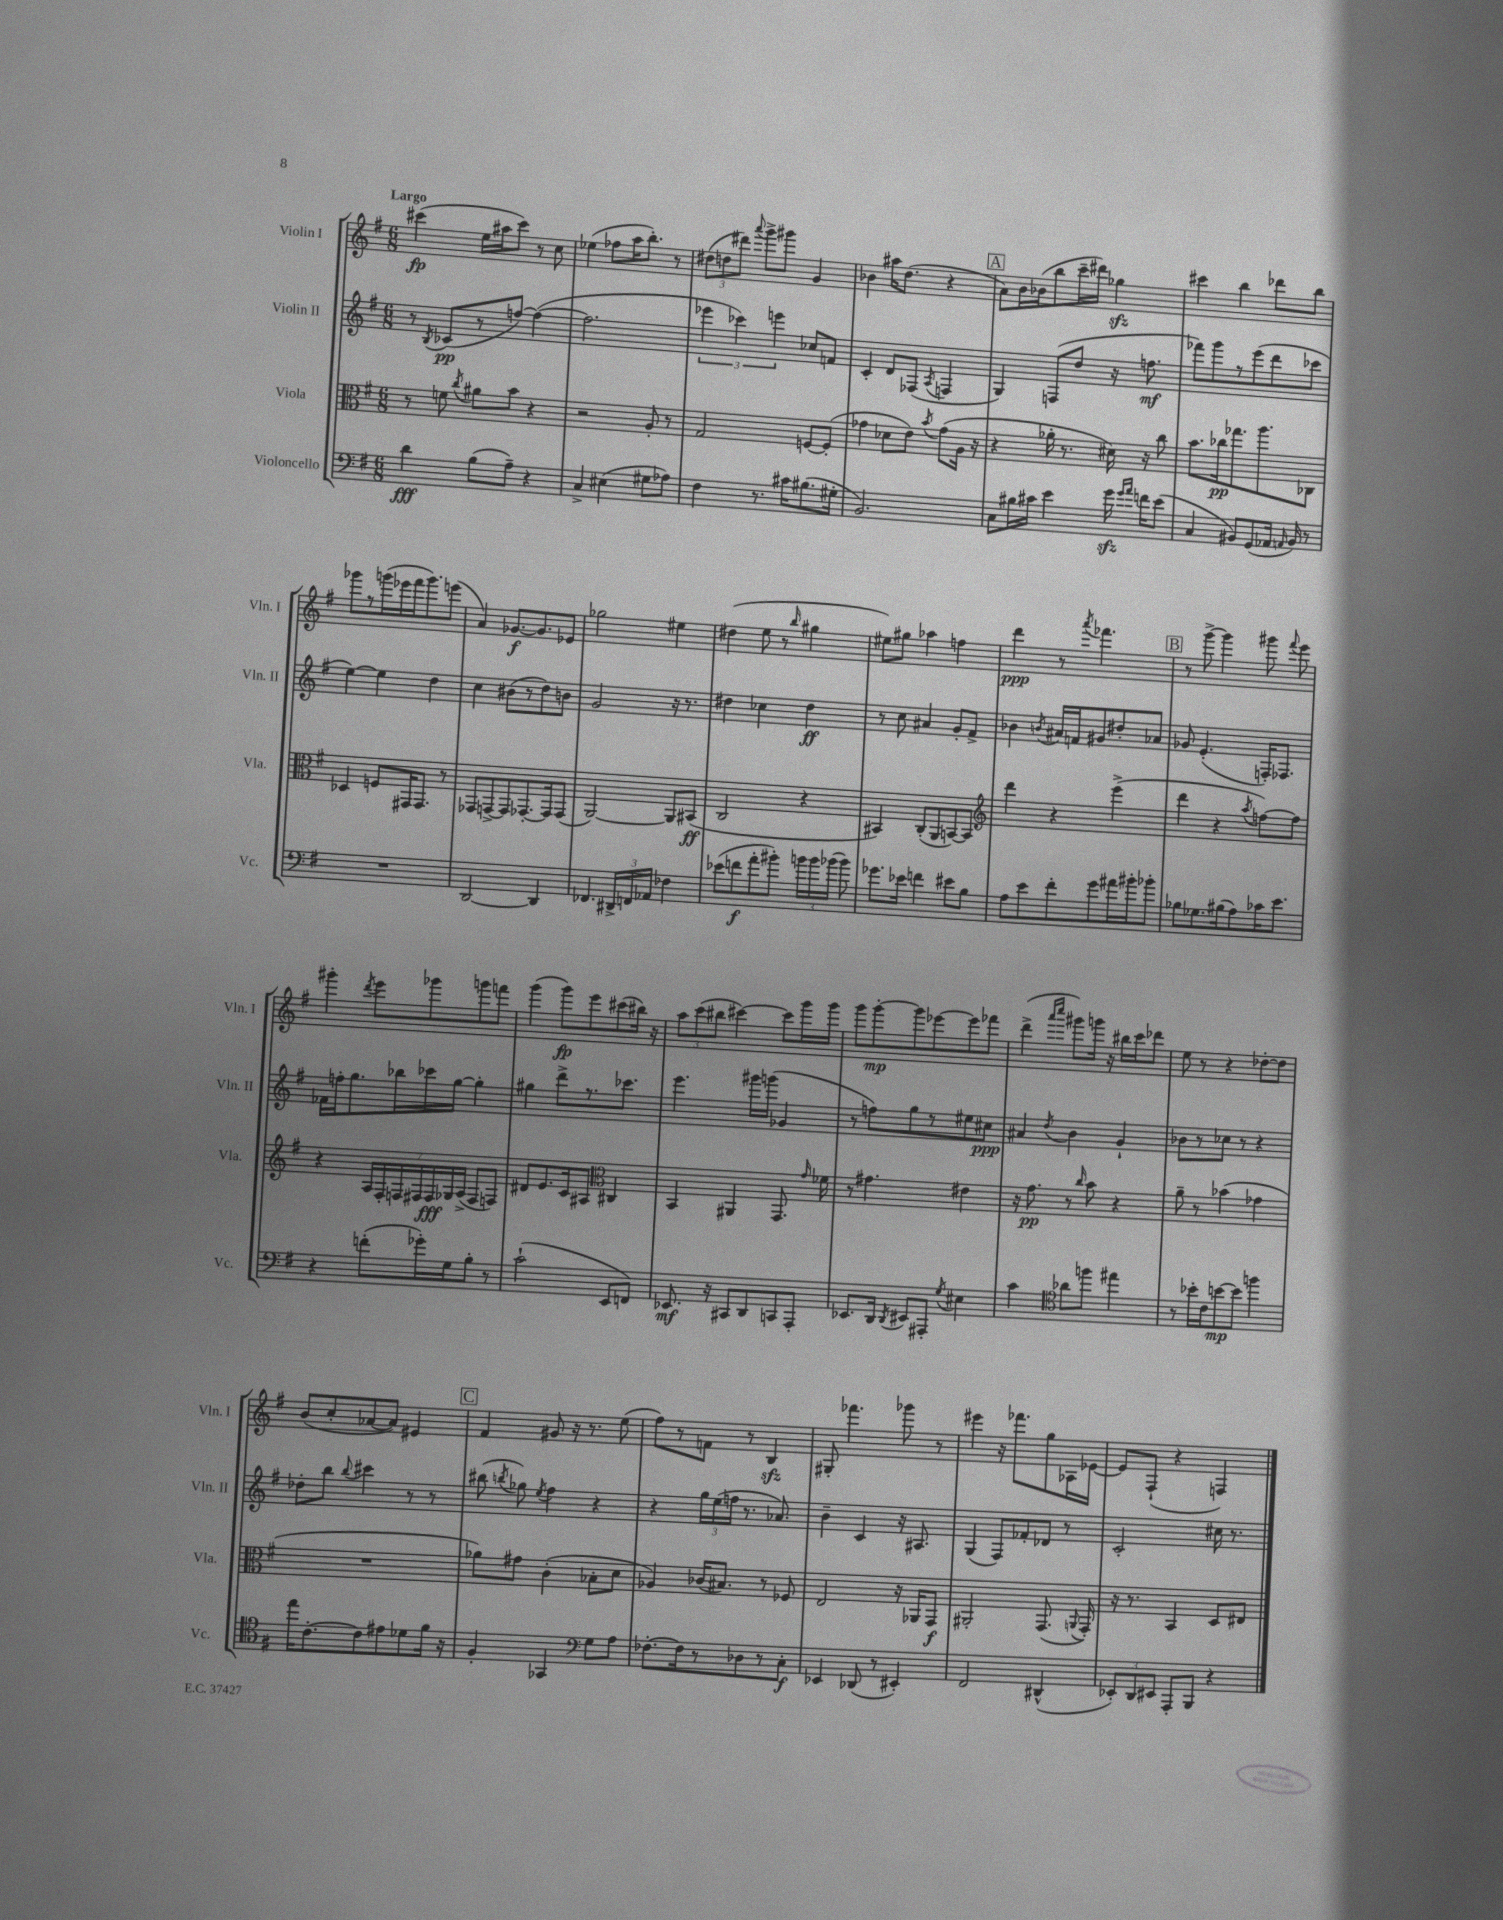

**kern	**dynam	**kern	**dynam	**kern	**dynam	**kern	**dynam
*part4	*part4	*part3	*part3	*part2	*part2	*part1	*part1
*staff4	*staff4	*staff3	*staff3	*staff2	*staff2	*staff1	*staff1
*I"Violoncello	*	*I"Viola	*	*I"Violin II	*	*I"Violin I	*
*I'Vc.	*	*I'Vla.	*	*I'Vln. II	*	*I'Vln. I	*
*clefF4	*	*clefC3	*	*clefG2	*	*clefG2	*
*k[f#]	*	*k[f#]	*	*k[f#]	*	*k[f#]	*
*M6/8	*	*M6/8	*	*M6/8	*	*M6/8	*
=1	=1	=1	=1	=1	=1	=1	=1
!	!	!	!	!	!	!LO:TX:a:B:t=Largo	!
4d\	fff	8r	.	8r	.	(4ccc#X\	fp
.	.	.	.	8qB/	.	.	.
.	.	8fn\	.	(8c-X/L	pp	.	.
.	.	8qcc/	.	.	.	.	.
(8B\L	.	8a#X\L	.	8r	.	16ee\LL	.
.	.	.	.	.	.	16aa#X\J	.
8A~\J)	.	8b\J	.	[8ffn/J)	.	8ccc#\J)	.
4r	.	4r	.	(4ff\_	.	8r	.
.	.	.	.	.	.	8cc\	.
=2	=2	=2	=2	=2	=2	=2	=2
4C^/	.	2r	.	2.ff\]	.	(4ee-X\	.
(4E#X\	.	.	.	.	.	8ff-X\L	.
.	.	.	.	.	.	16aa\K	.
.	.	.	.	.	.	8.bb'\J)	.
8G#X\L	.	8A'/	.	.	.	.	.
8A-X\J)	.	8r	.	.	.	8r	.
=3	=3	=3	=3	=3	=3	=3	=3
4F#\	.	2G/	.	6eee-X\	.	(12dd#X\L	.
.	.	.	.	.	.	12ddn\	.
.	.	.	.	6ccc-X\)	.	12ddd#X\J)	.
.	.	.	.	.	.	8qqaaa/	.
8.r	.	.	.	.	.	8ggg^\L	.
.	.	.	.	6eeen\	.	.	.
.	.	.	.	.	.	8ggg#X\J	.
16c#X\KL	.	.	.	.	.	.	.
(8.B#X\	.	[8Fn/L	.	8cc-X/L	.	4g/	.
.	.	(8F'/J]	.	8fn/J	.	.	.
16G#X'\Jk	.	.	.	.	.	.	.
=4	=4	=4	=4	=4	=4	=4	=4
2.BB/)	.	4g-X\	.	4c'/	.	4b-X\	.
.	.	8d-X\L	.	8d/L	.	16aa#X\KL	.
.	.	.	.	.	.	(8.dd\J	.
.	.	8e\J)	.	(8F-X/J	.	.	.
.	.	8qb/	.	8qA/	.	.	.
.	.	(8g-\L	.	4Fn/	.	4r	.
.	.	16A\Jk	.	.	.	.	.
.	.	16r	.	.	.	.	.
!!LO:REH:place=s1:t=A
=5	=5	=5	=5	=5	=5	=5	=5
8C\L	.	4r	.	4G/)	.	8a\L)	.
16B#X\L	.	.	.	.	.	16b\L	.
16c#X\JJ	.	.	.	.	.	(16b-X\J	.
4e\	.	16a-X'\	.	(8Fn/L	.	8bb\	.
.	.	8.r	.	.	.	.	.
.	.	.	.	8dd/J	.	16ccc~\L	.
.	.	.	.	.	.	16ddd#X\JJ)	.
16gzz\	.	16d#X\)	.	16r	.	4gg-Xzz\	.
16qqg/LL	.	.	.	.	.	.	.
16qqa/JJ	.	.	.	.	.	.	.
16fn\KL	.	16r	.	8.ffn\	mf	.	.
(8e\J	.	8cc\	.	.	.	.	.
=6	=6	=6	=6	=6	=6	=6	=6
4C/	.	8.b\L	.	8fff-X\L)	.	4ccc#X\	.
.	.	.	.	8ggg\	.	.	.
.	.	16cc-X\k	pp	.	.	.	.
8BB#X/L)	.	8.gg-X\	.	8r	.	4bb\	.
(8GG/	.	.	.	(8eee\	.	.	.
.	.	8.aa\	.	.	.	.	.
16AA-X/Jk	.	.	.	8ddd\	.	8ddd-X\L	.
16qqAAn/	.	.	.	.	.	.	.
16BB#/)	.	.	.	.	.	.	.
8r	.	8C-X\J	.	8ccc-X\J	.	8bb\J	.
!!LO:LB:g=z
=7	=7	=7	=7	=7	=7	=7	=7
2.r	.	4D-X/	.	[4ee\)	.	8ggg-X\L	.
.	.	.	.	.	.	8r	.
.	.	8Fn/L	.	4ee\]	.	(16gggn\L	.
.	.	.	.	.	.	16eee-X\	.
.	.	16GG#X/K	.	.	.	16fff#\J	.
.	.	8.GG#/J	.	.	.	8.ggg\)	.
.	.	.	.	4dd\	.	.	.
.	.	8r	.	.	.	(8eeen\J	.
=8	=8	=8	=8	=8	=8	=8	=8
[2DD/	.	8GG-X/L	.	4cc\	.	4a/)	.
.	.	[8GGn^/	.	.	.	.	.
.	.	8GG/]	.	(8b#X\L	.	[8.g-X/L	f
.	.	[8.GG-X'/	.	8r	.	.	.
.	.	.	.	.	.	8.g-/]	.
4DD/]	.	.	.	8dd\)	.	.	.
.	.	16GG-/k]	.	.	.	.	.
.	.	(8GG-/J	.	8bn\J	.	8e-X/J	.
=9	=9	=9	=9	=9	=9	=9	=9
4.FF-X/	.	[2AA/)	.	2g/	.	2gg-X\	.
24DD#X^/LL	.	.	.	.	.	.	.
24FFn/	.	.	.	.	.	.	.
24AA-X/JJ	.	.	.	.	.	.	.
4F-X\	.	8AA/L]	.	16r	.	4ee#X\	.
.	.	.	.	8.r	.	.	.
.	.	(8BB#X/J	ff	.	.	.	.
=10	=10	=10	=10	=10	=10	=10	=10
(8e-X\L	.	2C/	.	4dd#X\	.	(4dd#X\	.
8fn\	f	.	.	.	.	.	.
8a'\	.	.	.	4cc-X\	.	8ee\	.
8b#X'\J)	.	.	.	.	.	8r	.
.	.	.	.	.	.	16qqbb/	.
24bn\LL	.	4r	.	4dd#\	ff	4gg#X\	.
24b\	.	.	.	.	.	.	.
(24b-X\JJ	.	.	.	.	.	.	.
8b-\)	.	.	.	.	.	.	.
=11	=11	=11	=11	=11	=11	=11	=11
8.g-X\L	.	4BB#X/)	.	8r	.	8ee#X\L)	.
.	.	.	.	8cc\	.	8gg#X\J	.
16e-X\Jk	.	.	.	.	.	.	.
4fn\	.	(8C'/L	.	4a#X/	.	4aa-X\	.
.	.	8AA/	.	.	.	.	.
8e#X\L	.	[8BBn/)	.	8g'/L	.	4ffn\	.
8B\J	.	8BB/J]	.	8f#^/J	.	.	.
=12	=12	=12	=12	=12	=12	=12	=12
*	*	*clefG2	*	*	*	*	*
8A\L	.	4ddd\	.	4b-X\	.	4ddd\	ppp
8e\	.	.	.	.	.	.	.
.	.	.	.	8qbn/	.	.	.
8f#'\	.	4r	.	16a#X/LL	.	8r	.
.	.	.	.	16fn/J	.	.	.
.	.	.	.	.	.	8qaaa/	.
8g\	.	.	.	8g#X/	.	4.fff-X\	.
16a#X\L	.	(4eee^\	.	8dd#X'/	.	.	.
16b#X'\J	.	.	.	.	.	.	.
8b-X'\J	.	.	.	8a-X/J	.	.	.
!!LO:REH:place=s1:t=B
=13	=13	=13	=13	=13	=13	=13	=13
8B-X\L	.	4ddd\	.	8g-X/	.	8r	.
8.G-X\	.	.	.	(4.e'/	.	[8ggg^\	.
.	.	4r	.	.	.	4ggg\]	.
(16B#X\k	.	.	.	.	.	.	.
8A\)	.	.	.	.	.	.	.
.	.	8qaa/	.	.	.	.	.
16c-X\K	.	[8ffn\L)	.	16Fn'/KL)	.	8ggg#X\	.
8.e\J	.	.	.	8.F-X/J	.	.	.
.	.	.	.	.	.	8qqfff#/	.
.	.	8ff\J]	.	.	.	8eee\	.
!!LO:LB:g=z
=14	=14	=14	=14	=14	=14	=14	=14
4r	.	4r	.	16f-X\LL	.	4ggg#X'\	.
.	.	.	.	16ffn'\J	.	.	.
.	.	.	.	8.gg\	.	.	.
.	.	.	.	.	.	8qddd/	.
(8fn'\L	.	28A/LL	.	.	.	8eee\L	.
.	.	28F#'/	.	.	.	.	.
.	.	.	.	16bb-X\L	.	.	.
.	.	28Fn/	.	.	.	.	.
.	.	28F#X/	.	.	.	.	.
16g-X'\L)	.	.	.	16ccc-X\	.	8ggg-X\	.
.	.	28F#/	fff	.	.	.	.
.	.	28G-X/	.	.	.	.	.
16G\J	.	.	.	[16gg\JJ	.	.	.
.	.	(28A^/JJ	.	.	.	.	.
8B'\J	.	8F#/L	.	4gg'\]	.	8gggn\	.
8r	.	8Fn/J)	.	.	.	8fffn\J	.
=15	=15	=15	=15	=15	=15	=15	=15
(2c`\	.	8d#X/L	.	4gg#X\	.	(4ggg\	.
.	.	8.e/	.	.	.	.	.
.	.	.	.	8ddd^\L	.	8ggg\L)	fp
.	.	16c/k	.	.	.	.	.
.	.	8A#X/J	.	8.r	.	8eee\	.
*	*	*clefC3	*	*	*	*	*
8EE/L	.	4C#X/	.	.	.	(8ccc#X\	.
.	.	.	.	8.ccc-X\J	.	.	.
8FFn/J)	.	.	.	.	.	16bb#X\Jk)	.
.	.	.	.	.	.	16r	.
=16	=16	=16	=16	=16	=16	=16	=16
8.EE-X/	mf	4BB/	.	4.eee\	.	12aa\L	.
.	.	.	.	.	.	(12ccc\	.
.	.	.	.	.	.	12bb#X\J	.
16r	.	.	.	.	.	.	.
8CC#X/L	.	4AA#X/	.	.	.	[4ccc#X\)	.
8DD/	.	.	.	16ggg#X\LL	.	.	.
.	.	.	.	(16gggn\JJ	.	.	.
8CCn/	.	8.GG/	.	4g-X/	.	8ccc#\L]	.
8AAA'/J	.	.	.	.	.	16ggg\L	.
.	.	16qqg/	.	.	.	.	.
.	.	16f-X\	.	.	.	16ggg\JJ	.
=17	=17	=17	=17	=17	=17	=17	=17
8.EE-X/L	.	8r	.	8r	.	8ggg\L	.
.	.	4.g#X\	.	8ffn\L)	.	[8ggg'\	mp
16DD/Jk	.	.	.	.	.	.	.
8qDD/	.	.	.	.	.	.	.
8EE#X/L	.	.	.	8gg\	.	8ggg\]	.
8AAA#X'/J	.	.	.	8r	.	[8eee-X\	.
8qG/	.	.	.	.	.	.	.
4E#X\	.	4e#X\	.	8ee#X\	.	8eee-\]	.
.	.	.	.	8cc#X\J	ppp	8fff-X\J	.
=18	=18	=18	=18	=18	=18	=18	=18
4c\	.	16r	.	4a#X/	.	(4ddd^\	.
.	.	8.g\	pp	.	.	.	.
*clefC4	*	*	*	*	*	*	*
.	.	.	.	.	.	16qqaaa/LL	.
.	.	.	.	8qdd/	.	16qqcccc/JJ	.
8a-X\L	.	8r	.	4b\	.	8ggg#X\L)	.
.	.	16qqcc/	.	.	.	.	.
8ffn\J	.	8b\	.	.	.	16gggn\Jk	.
.	.	.	.	.	.	16r	.
4ee#X\	.	4r	.	4g`/	.	16bb#X\LL	.
.	.	.	.	.	.	16ccc\J	.
.	.	.	.	.	.	8ddd-X\J	.
=19	=19	=19	=19	=19	=19	=19	=19
8r	.	8a~\	.	8b-X\L	.	8ee\	.
16b-X'\LL	.	8r	.	8r	.	8r	.
16c\J	.	.	.	.	.	.	.
[8bn\	mp	(4b-X\	.	8cc-X\J	.	4r	.
8b\J]	.	.	.	8r	.	.	.
4ffn\	.	4g-X\	.	4r	.	[8dd-X'\L	.
.	.	.	.	.	.	8dd-\J]	.
!!LO:LB:g=z
=20	=20	=20	=20	=20	=20	=20	=20
16ee\KL	.	2.r	.	8dd-X'\L	.	(8b/L	.
[8.c'\	.	.	.	.	.	.	.
.	.	.	.	8bb\J	.	8cc'/	.
.	.	.	.	8qqbb/	.	.	.
8c\]	.	.	.	4ccc#X\	.	[8a-X/	.
8e#X\	.	.	.	.	.	8a-/J])	.
8d-X\	.	.	.	8r	.	4e#X/	.
16f#\Jk	.	.	.	8r	.	.	.
16r	.	.	.	.	.	.	.
!!LO:REH:place=s1:t=C
=21	=21	=21	=21	=21	=21	=21	=21
4F#'/	.	8a-X\L)	.	(8bb#X\	.	4f#/	.
.	.	.	.	8qbbn/	.	.	.
.	.	8g#X\J	.	8gg-X\)	.	.	.
.	.	.	.	8qee/	.	.	.
4GG-X/	.	(4c'\	.	4ff#\	.	8g#X/	.
.	.	.	.	.	.	16r	.
.	.	.	.	.	.	8.r	.
*clefF4	*	*	*	*	*	*	*
8G\L	.	8B-X'\L	.	4r	.	.	.
8A\J	.	8d\J	.	.	.	(8ee\	.
=22	=22	=22	=22	=22	=22	=22	=22
[8.F-X'\L	.	4A-X/)	.	4r	.	8ff#\L)	.
.	.	.	.	.	.	8r	.
16F-\k]	.	.	.	.	.	.	.
8r	.	(16c-X/KL	.	24gg\LL	.	8fn\J	.
.	.	.	.	(24ee\	.	.	.
.	.	8.B#X/J)	.	.	.	.	.
.	.	.	.	24ffn\JJ	.	.	.
8D-X\	.	.	.	8.r	.	8r	.
8r	.	8r	.	.	.	4Bzz/	.
.	.	.	.	8.a-X/)	.	.	.
8C'\J	f	8F-X/	.	.	.	.	.
=23	=23	=23	=23	=23	=23	=23	=23
4EE-X/	.	2E/	.	4b~\	.	8G#X'/	.
.	.	.	.	.	.	4.fff-X\	.
(8DD-X/	.	.	.	4c/	.	.	.
8r	.	.	.	.	.	.	.
4EE#X'/)	.	16r	.	16r	.	8ggg-X\	.
.	.	16AA-X/KL	.	8.A#X/	.	.	.
.	.	8GG/J	f	.	.	8r	.
=24	=24	=24	=24	=24	=24	=24	=24
2FF#/	.	2AA#X'/	.	(4G/	.	4eee#X\	.
.	.	.	.	8F#/L)	.	16r	.
.	.	.	.	.	.	8.fff-X\L	.
.	.	.	.	8f-X'/	.	.	.
(4DD#X^^/	.	(8.GG/	.	8d-X/J	.	8gg\	.
.	.	.	.	8r	.	16A-X\L	.
.	.	8qqAAn/	.	.	.	.	.
.	.	16GG'/)	.	.	.	[16e-X\JJ	.
=25	=25	=25	=25	=25	=25	=25	=25
12EE-X'/L)	.	16r	.	2c'/	.	8e-/L]	.
.	.	8.r	.	.	.	.	.
12DD/	.	.	.	.	.	.	.
.	.	.	.	.	.	(8F#`/J	.
12EE#X/J	.	.	.	.	.	.	.
8AAA'/L	.	4BB/	.	.	.	4r	.
8BBB/J	.	.	.	.	.	.	.
4r	.	8D/L	.	16cc#X\	.	4Fn/)	.
.	.	.	.	8.r	.	.	.
.	.	8E#X/J	.	.	.	.	.
==	==	==	==	==	==	==	==
*-	*-	*-	*-	*-	*-	*-	*-
